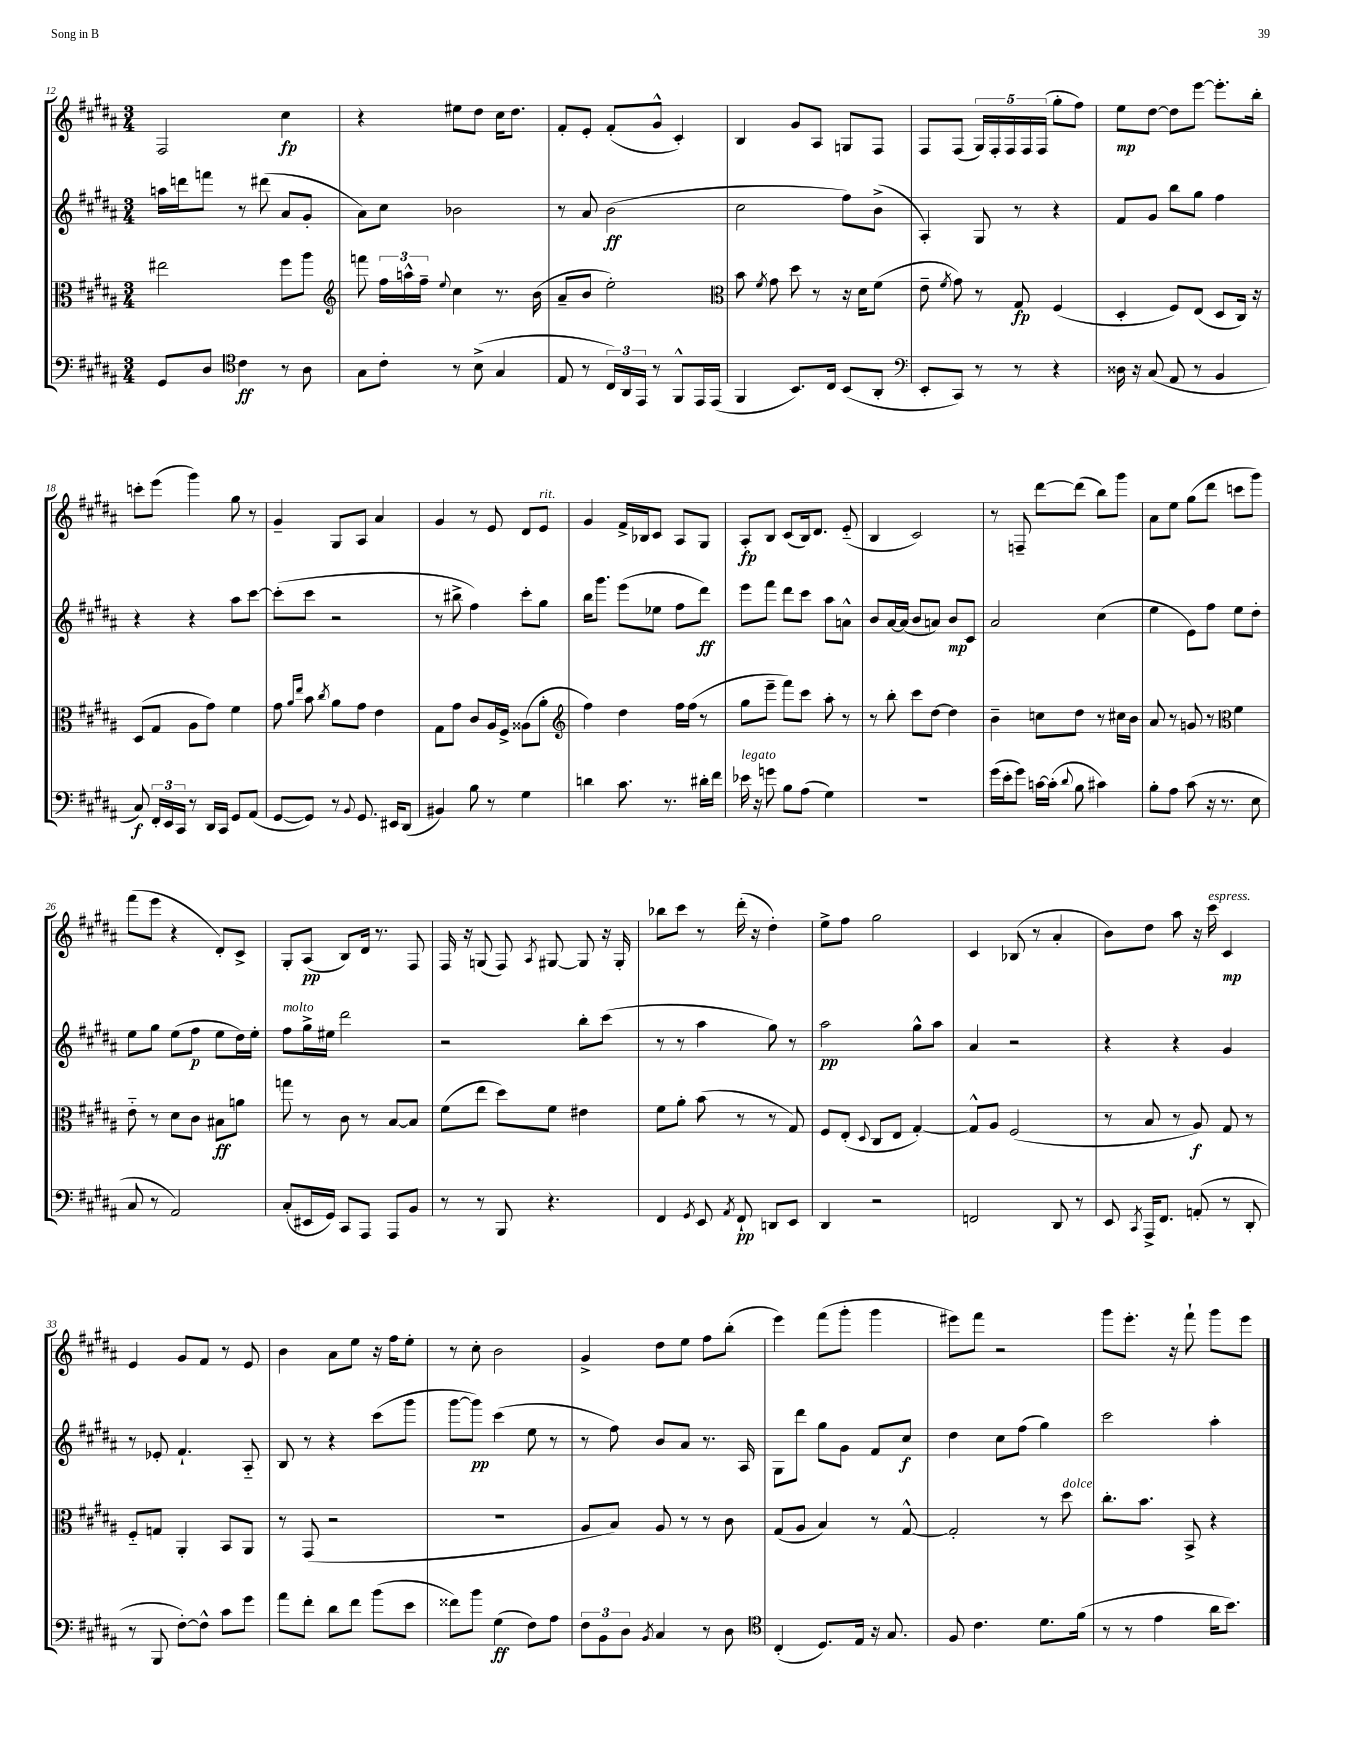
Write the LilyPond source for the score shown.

<<
\new StaffGroup <<
\new Staff = "s0" {
    \clef treble \key b \major \numericTimeSignature \time 3/4
    \autoBeamOff fis2 cis''4\fp |
    r4 eis''8[ dis''8] cis''16[ dis''8.] |
    fis'8[-. e'8]-. fis'8[-.( gis'8]-^ cis'4-.) |
    b4 gis'8[ ais8] g8[ fis8] |
    fis8[ fis8]( \tuplet 5/4 { gis16[) fis16-. fis16 fis16 fis16]( } gis''8[-. fis''8]) |
    e''8[\mp dis''8]~ dis''8[ e'''8]~ e'''8.[-. b''16]-. |
    c'''8[-. e'''8]( gis'''4) gis''8 r8 |
    gis'4-- gis8[ ais8] ais'4 |
    gis'4 r8 e'8 dis'8[ e'8]^\markup { \italic "rit." } |
    gis'4 fis'16[-> bes16 cis'8] ais8[ gis8] |
    ais8[-.\fp b8] cis'8[( b16) dis'8.] e'8-_( |
    b4 cis'2) |
    r8 f8-- dis'''8[~ dis'''8]( b''8[) gis'''8] |
    ais'8[ e''8] gis''8[( dis'''8] c'''8[ gis'''8]) |
    fis'''8[( e'''8] r4 dis'8[-.) cis'8]-> |
    gis8[-. ais8]\pp( b8[) dis'16] r8. fis8 |
    fis16 r16 g8( fis8) \acciaccatura { ais8 } gis8~ gis8 r16 gis16-. |
    bes''8[ cis'''8] r8 dis'''16-.( r16 dis''4-.) |
    e''8[-> fis''8] gis''2 |
    cis'4 bes8( r8 ais'4-. |
    b'8[) dis''8] ais''8 r16 cis'''16^\markup { \italic "espress." } cis'4\mp |
    e'4 gis'8[ fis'8] r8 e'8 |
    b'4 ais'8[ e''8] r16 fis''16[ e''8]-. |
    r8 cis''8-. b'2 |
    gis'4-> dis''8[ e''8] fis''8[ b''8]-.( |
    e'''4) fis'''8[( gis'''8]-. gis'''4 |
    eis'''8[) fis'''8] r2 |
    gis'''8[ e'''8.]-. r16 fis'''8-! gis'''8[ e'''8] \bar "|." |
}
\new Staff = "s1" {
    \clef treble \key b \major \numericTimeSignature \time 3/4
    \autoBeamOff a''16[ d'''16 f'''8] r8 dis'''8( ais'8[ gis'8]-. |
    ais'8[) cis''8] bes'2 |
    r8 ais'8 b'2\ff( |
    cis''2 fis''8[) b'8]->( |
    ais4-.) gis8 r8 r4 |
    fis'8[ gis'8] b''8[ gis''8] fis''4 |
    r4 r4 ais''8[ cis'''8]~ |
    cis'''8[-.( cis'''8] r2 |
    r8 bis''8-> fis''4) cis'''8[-. gis''8] |
    b''16[ gis'''8.] e'''8[( ees''8] fis''8[ dis'''8]\ff) |
    e'''8[ fis'''8] dis'''8[ cis'''8] ais''8[ a'8]-^ |
    b'8[ ais'16~ ais'16]( b'8[ a'8]) b'8[\mp cis'8] |
    ais'2 cis''4( |
    e''4 e'8[) fis''8] e''8[ dis''8]-. |
    e''8[ gis''8] e''8[( fis''8]\p e''8[ dis''16) e''16]-. |
    fis''8[^\markup { \italic "molto" } gis''16-> eis''16] dis'''2 |
    r2 b''8[-. cis'''8]( |
    r8 r8 ais''4 gis''8) r8 |
    ais''2\pp gis''8[-^ ais''8] |
    ais'4 r2 |
    r4 r4 gis'4 |
    r8 ees'8-. fis'4.-! ais8-_ |
    b8 r8 r4 cis'''8[( gis'''8] |
    gis'''8[~ gis'''8]\pp) cis'''4( e''8 r8 |
    r8 fis''8) b'8[ ais'8] r8. ais16 |
    gis8[ dis'''8] gis''8[ gis'8] fis'8[ cis''8]\f |
    dis''4 cis''8[ fis''8]( gis''4) |
    cis'''2 ais''4-. \bar "|." |
}
\new Staff = "s2" {
    \clef alto \key b \major \numericTimeSignature \time 3/4
    \autoBeamOff eis''2 fis''8[ ais''8] |
    \clef treble f'''8 \tuplet 3/2 { fis''16[ a''16-^ fis''16]-- } \appoggiatura { e''8 } cis''4 r8. b'16( |
    ais'8[-- b'8] e''2-.) |
    \clef alto b'8 \acciaccatura { fis'8 } gis'8 dis''8 r8 r16 dis'16[ fis'8]( |
    e'8-- \acciaccatura { fis'8 } gis'8) r8 gis8\fp fis4( |
    dis4-. fis8[) e8]( dis8[ cis16]) r16 |
    dis8[( gis8] ais8[ gis'8]) fis'4 |
    gis'8 \grace { ais'16[ e''16] } b'8 \acciaccatura { cis''8 } ais'8[ gis'8] e'4 |
    gis8[ gis'8] cis'8[ ais16 fis16]-> aisis8[( ais'8]-. |
    \clef treble fis''4) dis''4 fis''16[ fis''16]( r8 |
    gis''8[ e'''8]-- fis'''8[) cis'''8] ais''8-. r8 |
    r8 b''8-. cis'''8[ dis''8]~ dis''4 |
    b'4-- c''8[ dis''8] r8 cis''16[ b'16] |
    ais'8 r8 g'8 r8 \clef alto fis'4 |
    e'8-_ r8 dis'8[ cis'8] bis8[\ff a'8] |
    g''8 r8 cis'8 r8 b8[~ b8] |
    fis'8[( e''8] dis''8[) fis'8] eis'4 |
    fis'8[ ais'8]-. b'8( r8 r8 gis8) |
    fis8[ e8]-.( \appoggiatura { dis8 } cis8[ e8] gis4~-.) |
    gis8[-^ ais8] fis2( |
    r8 b8 r8 ais8\f) gis8 r8 |
    fis8[-_ g8] ais,4-. b,8[ ais,8] |
    r8 gis,8( r2 |
    R2. |
    ais8[ b8]) ais8 r8 r8 cis'8 |
    gis8[( ais8] b4) r8 gis8~-^ |
    gis2-. r8 dis''8^\markup { \italic "dolce" } |
    cis''8.[-. b'8.] b,8-> r4 \bar "|." |
}
\new Staff = "s3" {
    \clef bass \key b \major \numericTimeSignature \time 3/4
    \autoBeamOff gis,8[ dis8] \clef tenor cis'4\ff r8 ais8 |
    gis8[ cis'8]-. r8 b8->( gis4 |
    e8 r8 \tuplet 3/2 { cis16[) ais,16 e,16] } r8 fis,8[-^ e,16 e,16]( |
    fis,4 b,8.[) cis16] b,8[( ais,8]-. |
    \clef bass e,8[-. cis,8]) r8 r8 r4 |
    disis16 r16 cis8( ais,8 r8 b,4 |
    cis8\f) \tuplet 3/2 { fis,16[-. e,16 cis,16] } r8 dis,16[ cis,16] gis,8[ ais,8]( |
    gis,8[~ gis,8]) r8 \appoggiatura { b,8 } gis,8. eis,16[ dis,8]( |
    bis,4) b8 r8 gis4 |
    d'4 cis'8. r8. dis'16[-. fis'16] |
    ees'16^\markup { \italic "legato" } r16 g'8 b8[ ais8]( gis4) |
    R2. |
    gis'16[( e'16-. gis'8]) c'16[~ c'16]-.( \appoggiatura { dis'8 } b8 cis'4) |
    b8[-. ais8] cis'8( r16 r8. e8 |
    cis8 r8 ais,2) |
    cis8[-.( eis,16 gis,16]) cis,8[ ais,,8] ais,,8[ b,8] |
    r8 r8 b,,8 r4. |
    fis,4 \acciaccatura { gis,8 } e,8 \acciaccatura { ais,8 } fis,8-!\pp d,8[ e,8] |
    dis,4 r2 |
    f,2 dis,8 r8 |
    e,8 \acciaccatura { cis,8 } ais,,16[-> fis,8.] a,8-.( r8 dis,8-. |
    r8 b,,8 fis8[~-.) fis8]-^ cis'8[ gis'8] |
    ais'8[ fis'8]-. dis'8[ fis'8] b'8[( e'8] |
    fisis'8[) b'8] gis4\ff( fis8[) ais8] |
    \tuplet 3/2 { fis8[ b,8 dis8] } \acciaccatura { b,8 } cis4 r8 dis8 |
    \clef tenor cis4-.( dis8.[) e16] r16 gis8. |
    fis8 cis'4. dis'8.[ fis'16]( |
    r8 r8 e'4 ais'16[ b'8.]) \bar "|." |
}
>>
>>
\layout { \context { \Score currentBarNumber = #12 } }
